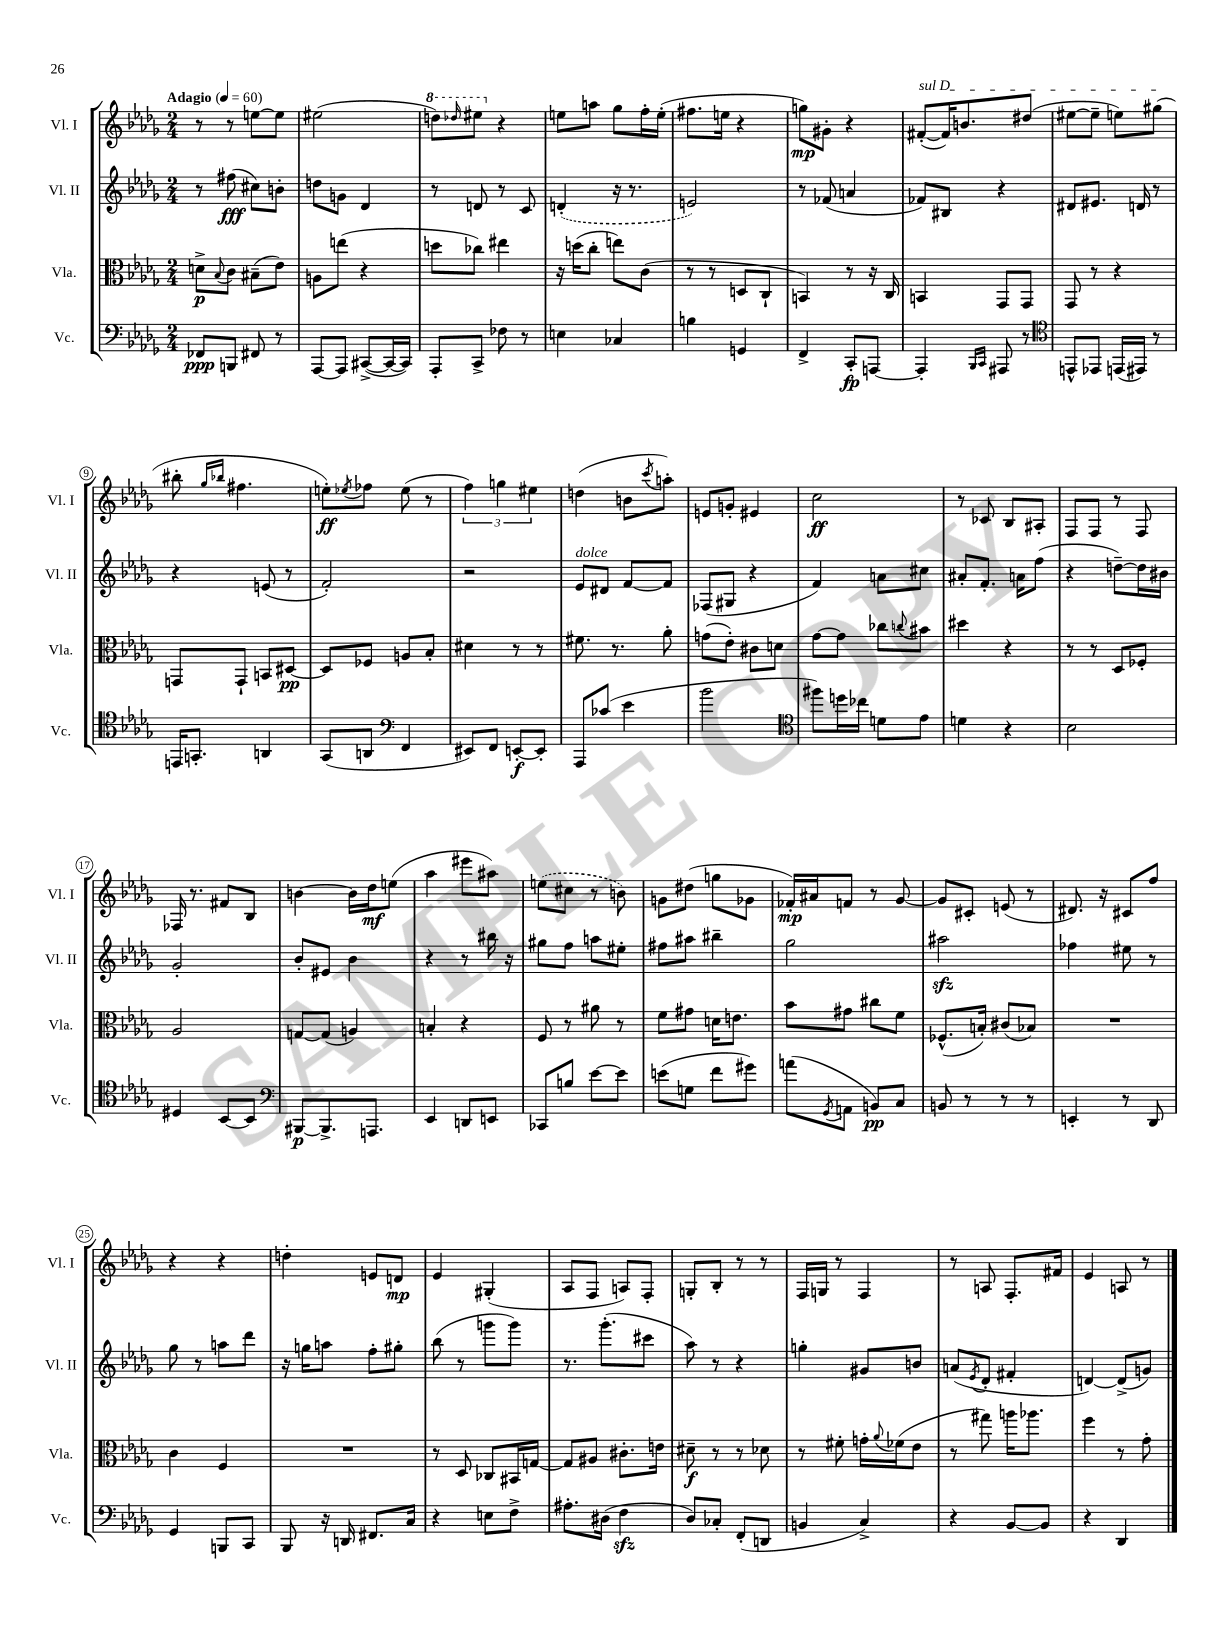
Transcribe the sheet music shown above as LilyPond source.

<<
\new StaffGroup <<
\new Staff = "s0" \with { instrumentName = "Vl. I" shortInstrumentName = "Vl. I" } {
    \clef treble \key des \major \numericTimeSignature \time 2/4 \tempo "Adagio" 4 = 60
    r8 r8 e''8~ e''8 |
    eis''2( |
    \ottava #1 d'''8) \grace { des'''16 } eis'''8 \ottava #0 r4 |
    e''8 a''8 ges''8 f''16-. e''16-.( |
    fis''8. e''16 r4 |
    g''8\mp) gis'8-. r4 |
    \once \override TextSpanner.bound-details.left.text = \markup { \italic "sul D" } fis'8~-.\startTextSpan( fis'16) b'8. dis''8( |
    eis''8~ eis''8-- e''8) gis''8\stopTextSpan( |
    bis''8-. \grace { ges''16 bes''16 } fis''4. |
    e''8-.\ff) \acciaccatura { ees''8 } fes''8 ees''8( r8 |
    \tuplet 3/2 { f''4) g''4 eis''4 } |
    d''4( b'8 \acciaccatura { c'''8 } a''8-.) |
    e'8 g'8-. eis'4 |
    c''2\ff |
    r8 ces'8 bes8 ais8-. |
    f8 f8 r8 f8 |
    fes16 r8. fis'8 bes8 |
    b'4~ b'16 des''16\mf e''8( |
    aes''4 eis'''8 ais''8) |
    \once \slurDashed e''8( cis''8 r8 b'8) |
    g'8 dis''8( g''8 ges'8 |
    fes'16-.\mp) ais'16 f'8 r8 ges'8~ |
    ges'8 cis'8-. e'8( r8 |
    dis'8.) r16 cis'8 f''8 |
    r4 r4 |
    d''4-. e'8 d'8\mp |
    ees'4 gis4-.( |
    aes8 f8 a8) f8-. |
    g8-. bes8-. r8 r8 |
    f16 g16 r8 f4 |
    r8 a8 f8.-. fis'16 |
    ees'4 a8 r8 \bar "|." |
}
\new Staff = "s1" \with { instrumentName = "Vl. II" shortInstrumentName = "Vl. II" } {
    \clef treble \key des \major \numericTimeSignature \time 2/4
    r8 fis''8\fff( cis''8) b'8-. |
    d''8 g'8 des'4 |
    r8 d'8 r8 c'8 |
    \once \slurDashed d'4-.( r16 r8. |
    e'2) |
    r8 fes'8( a'4 |
    fes'8) bis8 r4 |
    dis'8 eis'8. d'16 r8 |
    r4 e'8( r8 |
    f'2-.) |
    r2 |
    ees'8^\markup { \italic "dolce" } dis'8 f'8~ f'8 |
    fes8( gis8 r4 |
    f'4) a'8 cis''8 |
    ais'8-. f'8.-. a'16 f''8( |
    r4 d''8~--) d''16 bis'16 |
    ges'2-. |
    bes'8-. eis'8 bes'4 |
    r4 r8 bis''16 r16 |
    gis''8 f''8 a''8 eis''8-. |
    fis''8 ais''8 bis''4-- |
    ges''2 |
    ais''2\sfz |
    fes''4 eis''8 r8 |
    ges''8 r8 a''8 des'''8 |
    r16 g''16 a''8 f''8-. gis''8-. |
    bes''8( r8 g'''8 g'''8) |
    r8. ges'''8.-.( cis'''8 |
    aes''8) r8 r4 |
    g''4-. gis'8 b'8 |
    a'8( \acciaccatura { ees'8 } des'8-. fis'4-. |
    d'4~) d'8->( g'8) \bar "|." |
}
\new Staff = "s2" \with { instrumentName = "Vla." shortInstrumentName = "Vla." } {
    \clef alto \key des \major \numericTimeSignature \time 2/4
    d'8->\p \appoggiatura { bes8 } c'8 bis8--( ees'8) |
    a8 e''8( r4 |
    d''8 ces''8) eis''4 |
    r16 d''16( c''8-. e''8) c'8( |
    r8 r8 d8 c8-! |
    b,4) r8 r16 c16 |
    b,4 ges,8 ges,8 |
    ges,8 r8 r4 |
    g,8 g,8-! b,8 dis8~\pp |
    dis8 fes8 a8 bes8-. |
    dis'4 r8 r8 |
    fis'8. r8. aes'8-. |
    g'8( ees'8-.) cis'8 d'8 |
    ges'8~ ges'8 ces''8 \appoggiatura { c''8 } bis'8 |
    dis''4 r4 |
    r8 r8 des8 fes8-. |
    aes2 |
    g8~ g8( a4) |
    b4-. r4 |
    f8 r8 ais'8 r8 |
    f'8 gis'8 d'16 e'8. |
    bes'8 gis'8 cis''8 f'8 |
    fes8.-^( b16-.) cis'8( bes8) |
    R2 |
    c'4 f4 |
    R2 |
    r8 des8 ces8 bis,16 g16~ |
    g8 ais8 cis'8.-. e'16 |
    dis'8--\f r8 r8 des'8 |
    r8 fis'8-. g'16-. \appoggiatura { aes'8 } fes'16( ees'8 |
    r8 gis''8) a''16 aes''8. |
    f''4 r8 ges'8-. \bar "|." |
}
\new Staff = "s3" \with { instrumentName = "Vc." shortInstrumentName = "Vc." } {
    \clef bass \key des \major \numericTimeSignature \time 2/4
    fes,8\ppp b,,8 fis,8 r8 |
    aes,,8~ aes,,8 cis,8~->( cis,16~ cis,16) |
    aes,,8-. c,8-> fes8 r8 |
    e4 ces4 |
    b4 g,4 |
    f,4-> c,8-.\fp a,,8~ |
    a,,4-. \grace { bes,,16 c,16 } ais,,8 r8 |
    \clef tenor e,8-^ ees,8 e,16( eis,16) r8 |
    e,16 g,8.-. a,4 |
    ges,8( a,8 \clef bass f,4 |
    eis,8) f,8 e,8~-.\f e,8-. |
    aes,,8 ces'8( ees'4 |
    bes'2 |
    \clef tenor fis''8) d''16 ces''16 d'8 ees'8 |
    d'4 r4 |
    bes2 |
    dis4 bes,8~ bes,8 |
    \clef bass bis,,8~\p bis,,8.-> a,,8. |
    ees,4 d,8 e,8 |
    ces,8 b8 ees'8~ ees'8 |
    e'8( g8 f'8 gis'8) |
    a'8( \acciaccatura { ges,8 } a,8 b,8\pp) c8 |
    b,8 r8 r8 r8 |
    e,4-. r8 des,8 |
    ges,4 b,,8 c,8 |
    bes,,8 r16 d,16 fis,8. c16 |
    r4 e8 f8-> |
    ais8.-. dis16( f4\sfz |
    des8) ces8-. f,8-.( d,8 |
    b,4 c4->) |
    r4 bes,8~ bes,8 |
    r4 des,4 \bar "|." |
}
>>
>>
\layout { \context { \Score \override BarNumber.stencil = #(make-stencil-circler 0.1 0.3 ly:text-interface::print) } }
